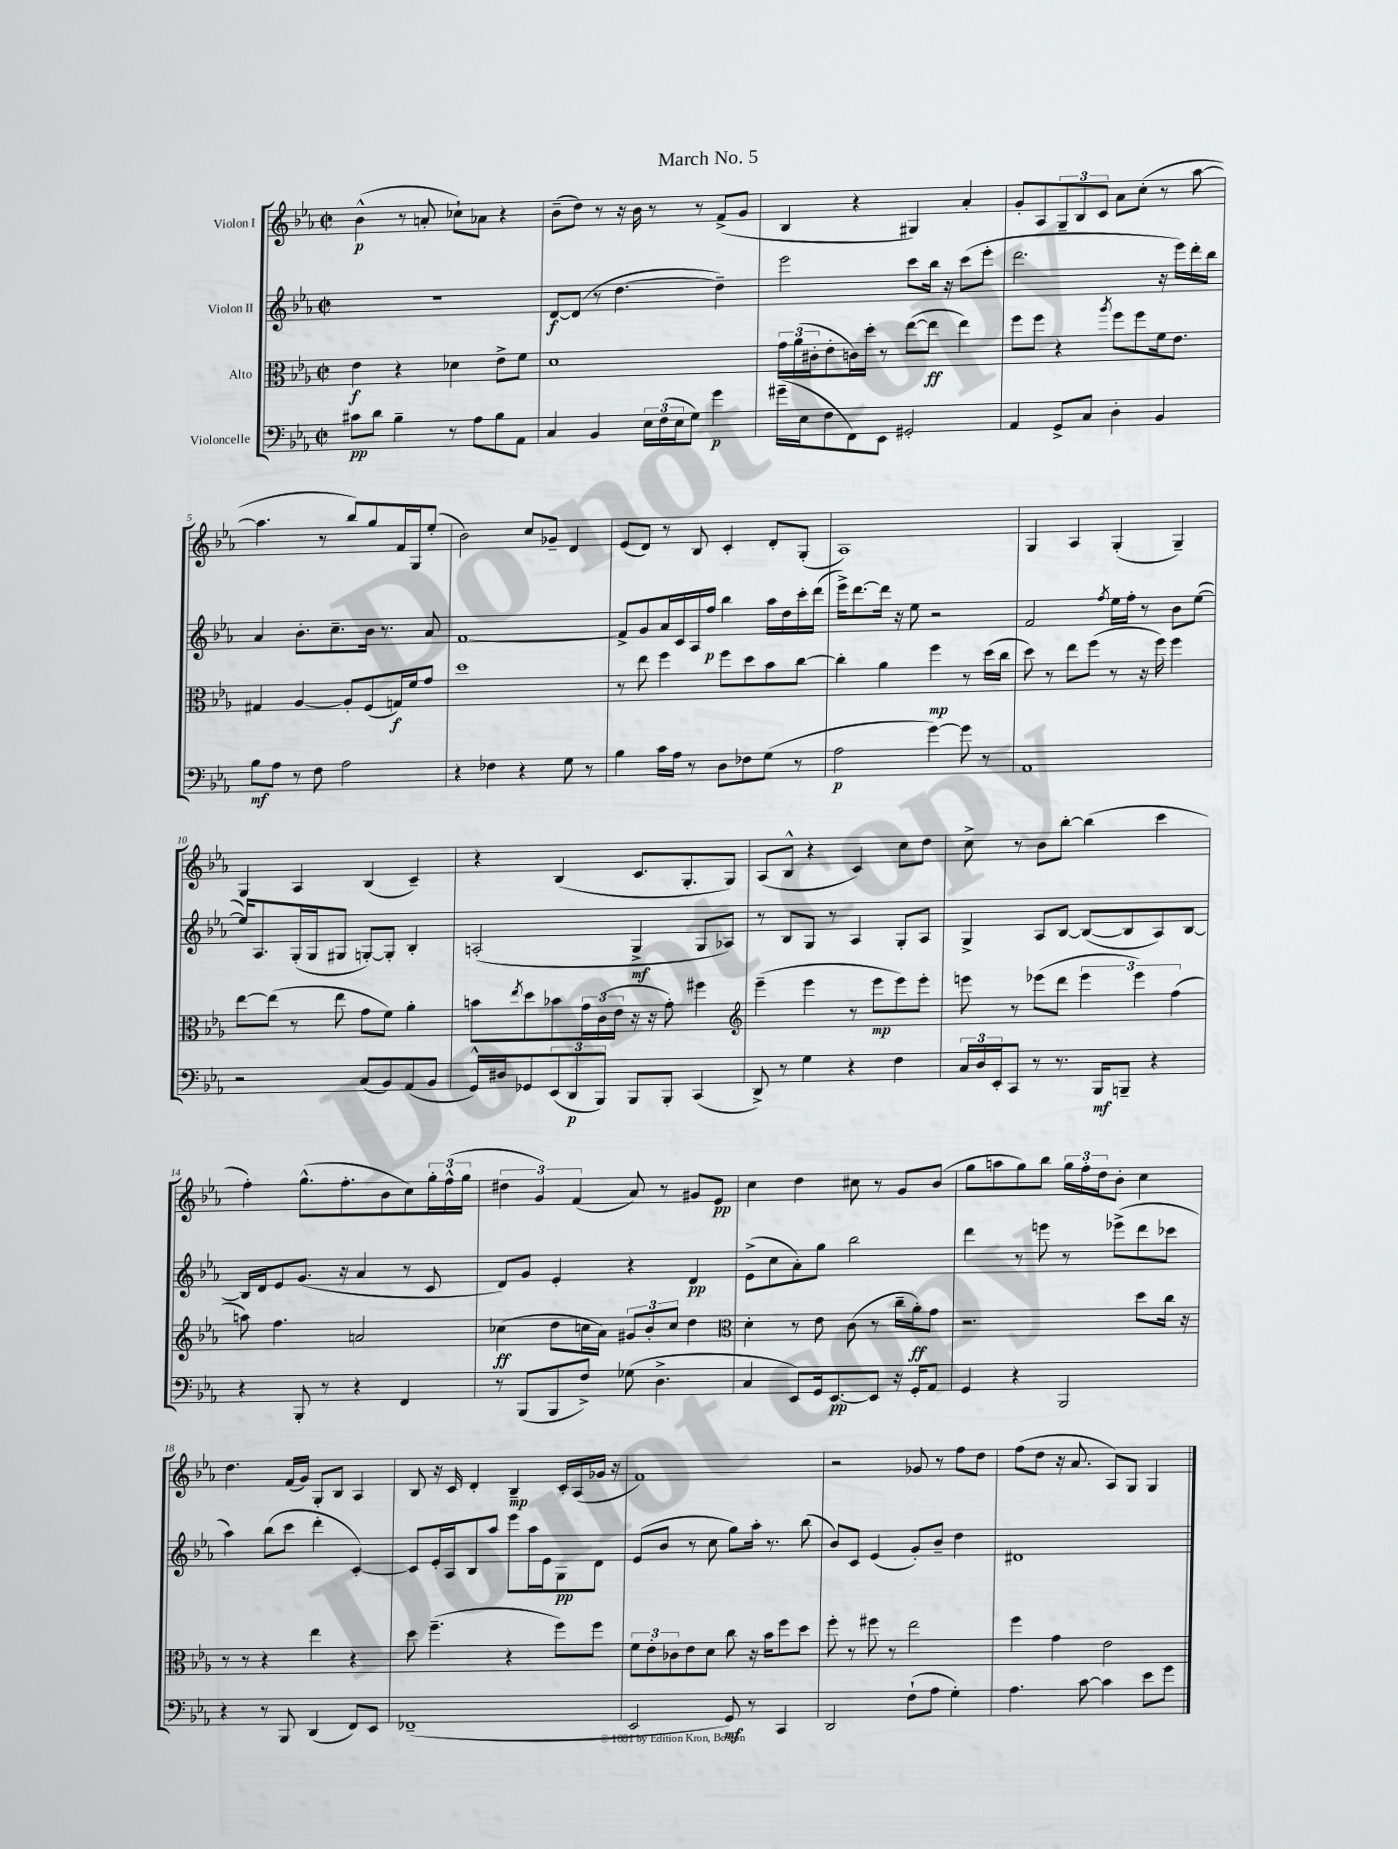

**kern	**dynam	**kern	**dynam	**kern	**dynam	**kern	**dynam
*part4	*part4	*part3	*part3	*part2	*part2	*part1	*part1
*staff4	*staff4	*staff3	*staff3	*staff2	*staff2	*staff1	*staff1
*I"Violoncelle	*	*I"Alto	*	*I"Violon II	*	*I"Violon I	*
*clefF4	*	*clefC3	*	*clefG2	*	*clefG2	*
*k[b-e-a-]	*	*k[b-e-a-]	*	*k[b-e-a-]	*	*k[b-e-a-]	*
*M2/2	*	*M2/2	*	*M2/2	*	*M2/2	*
*met(c|)	*	*met(c|)	*	*met(c|)	*	*met(c|)	*
=1	=1	=1	=1	=1	=1	=1	=1
8c#X\L	pp	4e-\	f	1r	.	(4b-^^\	p
8d\J	.	.	.	.	.	.	.
4B-~\	.	4r	.	.	.	8r	.
.	.	.	.	.	.	8an'/	.
8r	.	4d-X\	.	.	.	8cc-X`\L)	.
8A-\L	.	.	.	.	.	8a-X\J	.
8B-\	.	8e-^\L	.	.	.	4r	.
8AA-\J	.	8f\J	.	.	.	.	.
=2	=2	=2	=2	=2	=2	=2	=2
4C/	.	1d	.	[8d/L	f	(8b-~\L	.
.	.	.	.	(8d/J]	.	8dd\J)	.
4BB-/	.	.	.	8r	.	8r	.
.	.	.	.	[4.dd\	.	16r	.
.	.	.	.	.	.	16b-\	.
24E-\LL	.	.	.	.	.	8r	.
(24F\	.	.	.	.	.	.	.
24E-\J	.	.	.	.	.	.	.
8G\J)	.	.	.	.	.	8r	.
4g\	p	.	.	4dd~\])	.	(8f^/L	.
.	.	.	.	.	.	8g/J	.
=3	=3	=3	=3	=3	=3	=3	=3
(16g#X~\LL	.	24g\LL	.	2eee-\	.	4B-/	.
.	.	(24a-\	.	.	.	.	.
16E-\J	.	.	.	.	.	.	.
.	.	24c#X'\J	.	.	.	.	.
8F\	.	8e-'\	.	.	.	.	.
8FF\)	.	16cn\L)	.	.	.	4r	.
.	.	16dd'\JJ	.	.	.	.	.
8EE-\J	.	8r	.	.	.	.	.
2GG#X'/	.	([8ee-\L	.	8ccc\L	.	4G#X/)	.
.	.	8ee-\J]	ff	16bb-\Jk	.	.	.
.	.	.	.	16r	.	.	.
.	.	4ee-\)	.	(8ccc\L	.	4a-'/	.
.	.	.	.	8eee-'\J	.	.	.
=4	=4	=4	=4	=4	=4	=4	=4
4AA-/	.	8ff\L	.	2.ddd\	.	8g'/L	.
.	.	8ff\J	.	.	.	8A-/	.
8GG^/L	.	4r	.	.	.	12G~/	.
.	.	.	.	.	.	12B-/	.
8C/J	.	.	.	.	.	.	.
.	.	.	.	.	.	12c/J	.
.	.	8qaa-/	.	.	.	.	.
4D'\	.	8ff\L	.	.	.	8a-\L	.
.	.	8ff\	.	.	.	(8cc'\J	.
4BB-/	.	16f\k	.	16r	.	8r	.
.	.	8.e-\J	.	16eee-\LL)	.	.	.
.	.	.	.	16ddd'\	.	[8aa-\	.
.	.	.	.	16bb-\JJ	.	.	.
!!LO:LB:g=z
=5	=5	=5	=5	=5	=5	=5	=5
8B-\L	mf	4G#X/	.	4a-/	.	4.aa-\]	.
8A-\J	.	.	.	.	.	.	.
8r	.	[4A-/	.	8.b-'\L	.	.	.
8F\	.	.	.	.	.	8r	.
.	.	.	.	8.cc~\	.	.	.
2A-\	.	8A-'/L]	.	.	.	8bb-/L)	.
.	.	(8F/	.	16b-\Jk	.	8gg/	.
.	.	.	.	8.r	.	.	.
.	.	16Gn/L)	f	.	.	16f/L	.
.	.	16f/J	.	.	.	16G/J	.
.	.	8g/J	.	8a-/	.	(8ee-'/J	.
=6	=6	=6	=6	=6	=6	=6	=6
4r	.	1dd	.	[1f	.	2b-\)	.
4F-X\	.	.	.	.	.	.	.
4r	.	.	.	.	.	8cc/L	.
.	.	.	.	.	.	8g-X~/J	.
8G\	.	.	.	.	.	4d/	.
8r	.	.	.	.	.	.	.
=7	=7	=7	=7	=7	=7	=7	=7
4B-\	.	8r	.	8f^/L]	.	(8e-/L	.
.	.	8ee-\	.	8g/	.	8d/J)	.
16c\LL	.	4ff\	.	16a-/L	.	8r	.
16A-\JJ	.	.	.	16c/	.	.	.
8r	.	.	.	16A-/	.	8B-/	.
.	.	.	.	16ff/JJ	p	.	.
8D\L	.	8ff\L	.	4bb-\	.	4c'/	.
8F-X\	.	8dd\	.	.	.	.	.
(8G\J	.	8b-\	.	16aa-\LL	.	8d'/L	.
.	.	.	.	16dd\	.	.	.
8r	.	[8cc\J	.	16ccc'\	.	(8G'/J	.
.	.	.	.	(16ddd\JJ	.	.	.
=8	=8	=8	=8	=8	=8	=8	=8
2A-\	p	4cc'\]	.	16eee-^\KL)	.	1A-)	.
.	.	.	.	[8.ddd\	.	.	.
.	.	4a-\	.	16ddd\Jk]	.	.	.
.	.	.	.	16r	.	.	.
.	.	.	.	8ee-\	.	.	.
[4g\)	.	4ff\	mp	2r	.	.	.
8g\]	.	8r	.	.	.	.	.
8r	.	(16dd\LL	.	.	.	.	.
.	.	16cc\JJ	.	.	.	.	.
=9	=9	=9	=9	=9	=9	=9	=9
1AA-	.	8dd\)	.	2f/	.	4G/	.
.	.	8r	.	.	.	.	.
.	.	8ee-\L	.	.	.	4A-/	.
.	.	(8ff\J	.	.	.	.	.
.	.	.	.	8qff/	.	.	.
.	.	8r	.	16ee-\LL	.	(4G'/	.
.	.	.	.	16ff'\JJ	.	.	.
.	.	16r	.	8r	.	.	.
.	.	16ff\)	.	.	.	.	.
.	.	4ff\	.	8b-\L	.	4G~/)	.
.	.	.	.	([8ee-\J	.	.	.
!!LO:LB:g=z
=10	=10	=10	=10	=10	=10	=10	=10
2r	.	[8ee-\L	.	16ee-/KL])	.	4G/	.
.	.	.	.	8.A-/	.	.	.
.	.	(8ee-\J]	.	.	.	.	.
.	.	8r	.	(16G'/L	.	4A-/	.
.	.	.	.	16G/J	.	.	.
.	.	8ee-\	.	8G#X/J	.	.	.
(8C/L	.	8g\L	.	[8Gn'/L)	.	(4B-/	.
8BB-/)	.	8f\J)	.	8G'/J]	.	.	.
(8AA-/	.	4a-'\	.	4B-'/	.	4c~/)	.
8BB-/J	.	.	.	.	.	.	.
=11	=11	=11	=11	=11	=11	=11	=11
16GG^^/LL)	.	8bn\L	.	(2An'/	.	4r	.
16D#X/J	.	.	.	.	.	.	.
.	.	8qee-/	.	.	.	.	.
8GG-X/	.	8dd\	.	.	.	.	.
(12EE-/	.	8b-X\	.	.	.	(4B-/	.
12DD/	p	.	.	.	.	.	.
.	.	24g\L	.	.	.	.	.
12BBB-/J)	.	(24c\	.	.	.	.	.
.	.	24e-\JJ	.	.	.	.	.
8BBB-/L	.	16r	.	4G^/	mf	8.c/L	.
.	.	16r	.	.	.	.	.
8BBB-'/J	.	8g'\)	.	.	.	.	.
.	.	.	.	.	.	8.G'/	.
(4CC/	.	4ff#X\	.	8G/L	.	.	.
.	.	.	.	8A-X/J)	.	8G/J)	.
=12	=12	=12	=12	=12	=12	=12	=12
*	*	*clefG2	*	*	*	*	*
8DD^/)	.	(4eee-~\	.	8r	.	(8A-/L	.
8r	.	.	.	8B-/L	.	8B-^^/J	.
4G\	.	4eee-\	.	8G/J	.	4r	.
.	.	.	.	8r	.	.	.
4r	.	8r	.	4A-/	.	4c/)	.
.	.	8eee-\L	mp	.	.	.	.
4F\	.	8eee-\)	.	8G'/L	.	8cc\L	.
.	.	8eee-'\J	.	8A-/J	.	8dd\J	.
=13	=13	=13	=13	=13	=13	=13	=13
24C/LL	.	8eeen\	.	4G^/	.	8cc^\	.
24D/	.	.	.	.	.	.	.
24EE-'/J	.	.	.	.	.	.	.
8CC/J	.	8r	.	.	.	8r	.
8r	.	(8eee-X\L	.	8A-/L	.	8b-\L	.
8.r	.	8ddd\J	.	[8B-/J	.	[8bb-'\J	.
.	.	6eee-\	.	(8B-/L_	.	(4bb-\]	.
16BBB-/KL	mf	.	.	.	.	.	.
8BBBn~/J	.	.	.	8B-/]	.	.	.
.	.	6eee-\)	.	.	.	.	.
4r	.	.	.	8A-/)	.	4ccc\	.
.	.	(6ff\	.	.	.	.	.
.	.	.	.	[8B-/J	.	.	.
!!LO:LB:g=z
=14	=14	=14	=14	=14	=14	=14	=14
4r	.	8aan\)	.	16B-/LL]	.	4ff'\)	.
.	.	.	.	16d/J	.	.	.
.	.	4.ff\	.	8e-/	.	.	.
8BBB-'/	.	.	.	(8.g/J	.	(8.gg^^\L	.
8r	.	.	.	.	.	.	.
.	.	.	.	16r	.	8.ff'\	.
4r	.	2an/	.	4a-/	.	.	.
.	.	.	.	.	.	8b-\	.
4FF/	.	.	.	8r	.	8cc\)	.
.	.	.	.	8c/	.	24gg'\L	.
.	.	.	.	.	.	(24ff^^\	.
.	.	.	.	.	.	24gg\JJ	.
=15	=15	=15	=15	=15	=15	=15	=15
8r	.	(4cc-X\	ff	8d/L)	.	6dd#X\	.
(8BBB-/L	.	.	.	8g/J	.	.	.
.	.	.	.	.	.	6g/)	.
8BBB-/	.	8dd\L	.	4e-'/	.	.	.
.	.	.	.	.	.	(6f/	.
8F^/J)	.	16ccn\L	.	.	.	.	.
.	.	16a-\JJ)	.	.	.	.	.
(8G-X\	.	12g#X/L	.	4r	.	8a-/)	.
.	.	12b-'/	.	.	.	.	.
4.D^\	.	.	.	.	.	8r	.
.	.	12cc/J	.	.	.	.	.
.	.	4dd\	.	4d/	pp	8g#X/L	.
.	.	.	.	.	.	8e-/J	pp
=16	=16	=16	=16	=16	=16	=16	=16
*	*	*clefC3	*	*	*	*	*
4C/	.	4d'\	.	(8e-^\L	.	4cc\	.
.	.	.	.	8cc\	.	.	.
8EE-/L)	.	8r	.	8a-'\)	.	4dd\	.
16GG/k	.	8e-\	.	8gg\J	.	.	.
[8.EE-/	pp	.	.	.	.	.	.
.	.	(8c\	.	2bb-\	.	8cc#X\	.
8EE-/J]	.	8r	.	.	.	8r	.
16r	.	16cc~\LL	.	.	.	8g/L	.
16GG'/KL	.	16a-'\J)	ff	.	.	.	.
8AA-/J	.	8g\J	.	.	.	(8b-/J	.
=17	=17	=17	=17	=17	=17	=17	=17
4GG/	.	2.r	.	4ddd\	.	8gg\L	.
.	.	.	.	.	.	8aan\	.
4r	.	.	.	8r	.	8gg\)	.
.	.	.	.	8eeen\	.	8bb-\J	.
2BBB-/	.	.	.	8r	.	24gg\LL	.
.	.	.	.	.	.	24ff'\	.
.	.	.	.	.	.	24dd\J	.
.	.	.	.	(8eee-X^\L	.	8b-'\J	.
.	.	8dd\L	.	8ddd\	.	4cc\	.
.	.	16cc\Jk	.	8ccc-X\J	.	.	.
.	.	16r	.	.	.	.	.
!!LO:LB:g=z
=18	=18	=18	=18	=18	=18	=18	=18
4r	.	8r	.	4aa-\)	.	4.dd\	.
.	.	8r	.	.	.	.	.
8r	.	4r	.	(8bb-\L	.	.	.
8BBB-/	.	.	.	8ccc\J	.	(16f/LL	.
.	.	.	.	.	.	16g/JJ)	.
(4DD/	.	4ee-\	.	4ddd'\	.	8G'/L	.
.	.	.	.	.	.	8B-/J	.
8FF/L)	.	4r	.	[4c'/)	.	4A-/	.
8EE-/J	.	.	.	.	.	.	.
=19	=19	=19	=19	=19	=19	=19	=19
(1FF-X~	.	8dd\	.	8c/L]	.	8B-/	.
.	.	(4.ff~\	.	16e-'/L	.	16r	.
.	.	.	.	16A-/J	.	16c/	.
.	.	.	.	8B-/	.	4d'/	.
.	.	.	.	8aa-/J	.	.	.
.	.	4r	.	8eee-\L	.	4B-~/	mp
.	.	.	.	16aa-\L	.	.	.
.	.	.	.	16e-\J	.	.	.
.	.	8ff\L)	.	8G\	pp	16c'/LL	.
.	.	.	.	.	.	(16A-/	.
.	.	8ff\J	.	8d\J	.	16g-X/JJ	.
.	.	.	.	.	.	16r	.
=20	=20	=20	=20	=20	=20	=20	=20
2EE-/	.	12f\L	.	(8e-/L	.	1f)	.
.	.	12e-'\	.	.	.	.	.
.	.	.	.	8b-/J	.	.	.
.	.	12c-X\	.	.	.	.	.
.	.	8e-\	.	8r	.	.	.
.	.	8d\J	.	8cc\	.	.	.
8GG/)	mf	8cc\	.	8gg\L)	.	.	.
8r	.	16r	.	16aa-'\Jk	.	.	.
.	.	16b-\KL	.	8.r	.	.	.
4CC/	.	8ff\	.	.	.	.	.
.	.	8dd\J	.	(8bb-\	.	.	.
=21	=21	=21	=21	=21	=21	=21	=21
2DD/	.	8ff'\	.	8b-/L)	.	2r	.
.	.	8r	.	8c/J	.	.	.
.	.	8ff#X\	.	(4e-/	.	.	.
.	.	8r	.	.	.	.	.
(8F`\L	.	2ee-\	.	8g'/L)	.	8g-X/	.
8A-\J	.	.	.	8b-~/J	.	8r	.
4G'\)	.	.	.	4dd\	.	8ff\L	.
.	.	.	.	.	.	8dd\J	.
=22	=22	=22	=22	=22	=22	=22	=22
4.A-\	.	4ff\	.	1d#X	.	(8ff\L	.
.	.	.	.	.	.	8dd\J	.
.	.	4g\	.	.	.	16r	.
.	.	.	.	.	.	8.a-/	.
[8c\	.	.	.	.	.	.	.
4c\]	.	2e-\	.	.	.	8A-/L)	.
.	.	.	.	.	.	8G/J	.
8e-\L	.	.	.	.	.	4G/	.
8g\J	.	.	.	.	.	.	.
==	==	==	==	==	==	==	==
*-	*-	*-	*-	*-	*-	*-	*-
